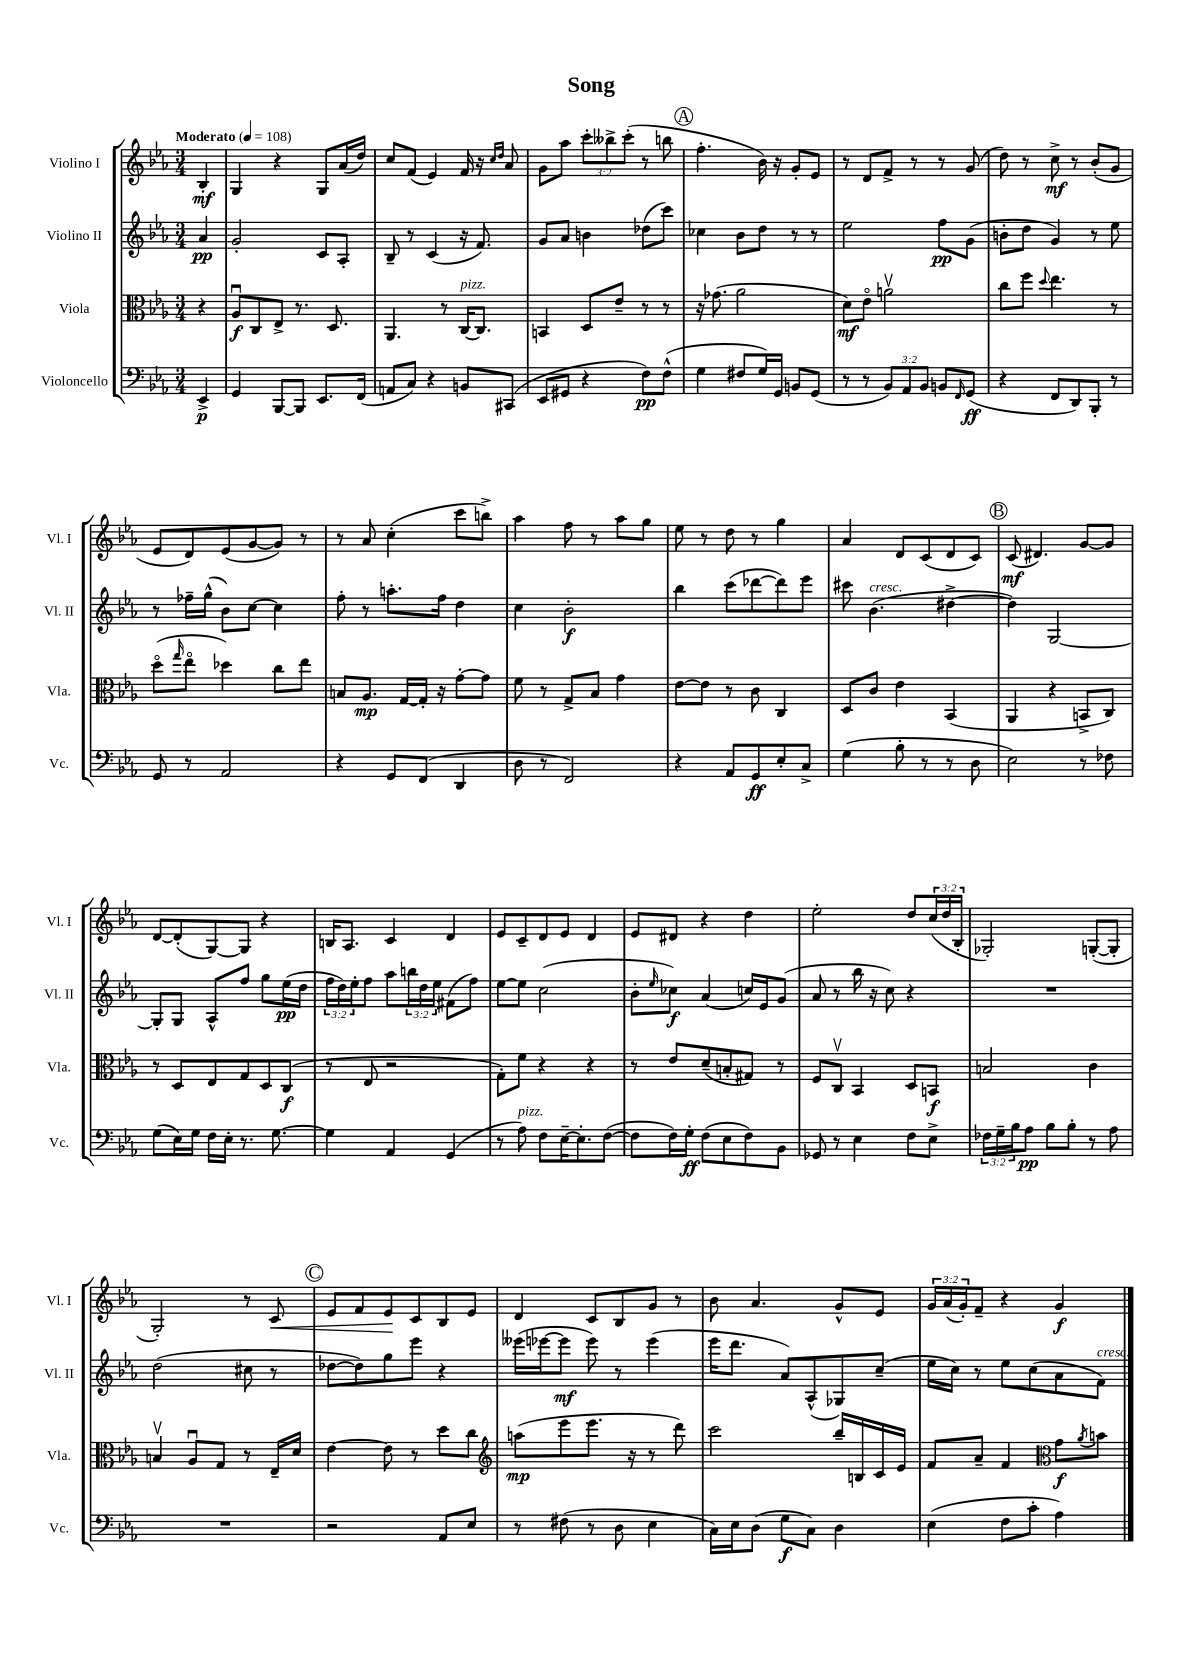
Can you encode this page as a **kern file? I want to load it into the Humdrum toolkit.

**kern	**dynam	**kern	**dynam	**kern	**dynam	**kern	**dynam
*part4	*part4	*part3	*part3	*part2	*part2	*part1	*part1
*staff4	*staff4	*staff3	*staff3	*staff2	*staff2	*staff1	*staff1
*I"Violoncello	*	*I"Viola	*	*I"Violino II	*	*I"Violino I	*
*I'Vc.	*	*I'Vla.	*	*I'Vl. II	*	*I'Vl. I	*
*clefF4	*	*clefC3	*	*clefG2	*	*clefG2	*
*k[b-e-a-]	*	*k[b-e-a-]	*	*k[b-e-a-]	*	*k[b-e-a-]	*
*M3/4	*	*M3/4	*	*M3/4	*	*M3/4	*
*MM108	*	*MM108	*	*MM108	*	*MM108	*
=	=	=	=	=	=	=	=
!	!	!	!	!	!	!LO:TX:a:B:t=Moderato	!
4EE-^/	p	4r	.	4a-/	pp	4B-'/	mf
=1	=1	=1	=1	=1	=1	=1	=1
4GG/	.	8A-u/L	f	2g'/	.	4G/	.
.	.	8C/	.	.	.	.	.
[8BBB-/L	.	8E-^/J	.	.	.	4r	.
8BBB-/J]	.	8.r	.	.	.	.	.
8.EE-/L	.	.	.	8c/L	.	8G/L	.
.	.	8.D/	.	.	.	.	.
.	.	.	.	8A-'/J	.	(16a-/L	.
(16FF/Jk	.	.	.	.	.	16dd/JJ)	.
=2	=2	=2	=2	=2	=2	=2	=2
8AAn/L	.	4.AA-/	.	8B-~/	.	8cc/L	.
8C/J)	.	.	.	8r	.	(8f/J	.
4r	.	.	.	(4c/	.	4e-/)	.
.	.	8r	.	.	.	.	.
!	!	!LO:TX:a:i:t=pizz.	!	!	!	!	!
8BBn/L	.	[16C/KL	.	16r	.	16f/	.
.	.	8.C/J]	.	8.f/)	.	16r	.
.	.	.	.	.	.	16qqcc/LL	.
.	.	.	.	.	.	16qqdd/JJ	.
(8CC#X/J	.	.	.	.	.	8a-/	.
=3	=3	=3	=3	=3	=3	=3	=3
8EE-/L	.	4BBn/	.	8g/L	.	8g\L	.
8GG#X/J	.	.	.	8a-/J	.	8aa-\J	.
4r	.	8D/L	.	4bn\	.	12ccc'\L	.
.	.	.	.	.	.	12bb--X^\	.
.	.	8e-~/J	.	.	.	.	.
.	.	.	.	.	.	(12ccc'\J	.
8F\L)	pp	8r	.	(8dd-X\L	.	8r	.
(8F^^\J	.	8r	.	8ccc\J)	.	8bbn\	.
!!LO:REH:place=s1:t=A
=4	=4	=4	=4	=4	=4	=4	=4
4G\	.	16r	.	4cc-X\	.	4.ff'\	.
.	.	(8.g-X\	.	.	.	.	.
8F#X/L	.	2a-\	.	8b-\L	.	.	.
16G/L)	.	.	.	8dd\J	.	16b-\)	.
16GG/JJ	.	.	.	.	.	16r	.
8BBn/L	.	.	.	8r	.	8g'/L	.
(8GG/J	.	.	.	8r	.	8e-/J	.
=5	=5	=5	=5	=5	=5	=5	=5
8r	.	8d\L)	mf	2ee-\	.	8r	.
8r	.	8e-\J	.	.	.	8d/L	.
12BB-/L)	.	2anv\	.	.	.	8f^/J	.
12AA-/	.	.	.	.	.	.	.
.	.	.	.	.	.	8r	.
12BB-/J	.	.	.	.	.	.	.
8BBn/L	.	.	.	8ff\L	pp	8r	.
16qqFF/	.	.	.	.	.	.	.
(8GG/J	ff	.	.	(8g\J	.	(8g/	.
=6	=6	=6	=6	=6	=6	=6	=6
4r	.	8cc\L	.	8bn'\L	.	8dd\)	.
.	.	8ff\J	.	8dd\J	.	8r	.
.	.	8qqdd/	.	.	.	.	.
8FF/L	.	4.ee-\	.	4g/)	.	8cc^\	mf
8DD/)	.	.	.	.	.	8r	.
8BBB-'/J	.	.	.	8r	.	(8b-'/L	.
8r	.	8r	.	8ee-\	.	8g/J	.
!!LO:LB:g=z
=7	=7	=7	=7	=7	=7	=7	=7
8GG/	.	(8dd\L	.	8r	.	8e-/L	.
.	.	16qqgg/	.	.	.	.	.
8r	.	8ee-\J	.	16ff-X~\LL	.	8d/)	.
.	.	.	.	(16gg^^\JJ	.	.	.
2AA-/	.	4dd-X\)	.	8b-\L)	.	(8e-/	.
.	.	.	.	[8cc\J	.	[8g/	.
.	.	8cc\L	.	4cc\]	.	8g/J])	.
.	.	8ee-\J	.	.	.	8r	.
=8	=8	=8	=8	=8	=8	=8	=8
4r	.	8Bn/L	.	8ff'\	.	8r	.
.	.	8.A-/J	mp	8r	.	8a-/	.
8GG/L	.	.	.	8.aan'\L	.	(4cc'\	.
.	.	[16G/LL	.	.	.	.	.
(8FF/J	.	16G'/JJ]	.	.	.	.	.
.	.	16r	.	16ff\Jk	.	.	.
4DD/	.	[8g'\L	.	4dd\	.	8ccc\L	.
.	.	8g\J]	.	.	.	8bbn^\J)	.
=9	=9	=9	=9	=9	=9	=9	=9
8D\	.	8f\	.	4cc\	.	4aa-\	.
8r	.	8r	.	.	.	.	.
2FF/)	.	8G^/L	.	2b-'\	f	8ff\	.
.	.	8B-/J	.	.	.	8r	.
.	.	4g\	.	.	.	8aa-\L	.
.	.	.	.	.	.	8gg\J	.
=10	=10	=10	=10	=10	=10	=10	=10
4r	.	[8e-\L	.	4bb-\	.	8ee-\	.
.	.	8e-\J]	.	.	.	8r	.
8AA-/L	.	8r	.	(8ccc\L	.	8dd\	.
8GG/	ff	8c\	.	[8ddd-X\	.	8r	.
8E-'/	.	4C/	.	8ddd-\])	.	4gg\	.
8C^/J	.	.	.	8eee-\J	.	.	.
=11	=11	=11	=11	=11	=11	=11	=11
(4G\	.	8D/L	.	8ccc#X\	.	4a-/	.
!	!	!	!	!LO:TX:a:i:t=cresc.	!	!	!
.	.	8c/J	.	(4.b-\	.	.	.
8B-'\	.	4e-\	.	.	.	8d/L	.
8r	.	.	.	.	.	(8c/	.
8r	.	(4BB-/	.	[4dd#X^\	.	8d/	.
8D\	.	.	.	.	.	8c/J)	.
!!LO:REH:place=s1:t=B
=12	=12	=12	=12	=12	=12	=12	=12
2E-\)	.	4AA-/	.	4dd#\])	.	(8c/	mf
.	.	.	.	.	.	4.d#X/)	.
.	.	4r	.	[2G/	.	.	.
8r	.	8BBn^/L	.	.	.	[8g/L	.
8F-X\	.	8C/J)	.	.	.	8g/J]	.
!!LO:LB:g=z
=13	=13	=13	=13	=13	=13	=13	=13
(8G\L	.	8r	.	8G'/L]	.	[8d/L	.
16E-\L)	.	8D/L	.	8G/J	.	(8d'/]	.
16G\JJ	.	.	.	.	.	.	.
16F\LL	.	8E-/	.	8A-^^/L	.	[8G/)	.
16E-'\JJ	.	.	.	.	.	.	.
8.r	.	8G/	.	8ff/J	.	8G/J]	.
.	.	8D/	.	8gg\L	.	4r	.
[8.G\	.	.	.	.	.	.	.
.	.	(8C/J	f	(16ee-\L	pp	.	.
.	.	.	.	16dd\JJ	.	.	.
=14	=14	=14	=14	=14	=14	=14	=14
4G\]	.	8r	.	24ff\LL	.	16Bn/KL	.
.	.	.	.	24dd\)	.	.	.
.	.	.	.	.	.	8.A-/J	.
.	.	.	.	24ee-'\J	.	.	.
.	.	8E-/	.	8ff\J	.	.	.
4AA-/	.	2r	.	8aa-\L	.	4c/	.
.	.	.	.	24bbn\L	.	.	.
.	.	.	.	24dd\	.	.	.
.	.	.	.	24ee-\JJ	.	.	.
(4GG/	.	.	.	(8f#X\L	.	4d/	.
.	.	.	.	8ff\J)	.	.	.
=15	=15	=15	=15	=15	=15	=15	=15
8r	.	8G'\L)	.	[8ee-\L	.	8e-/L	.
!LO:TX:a:i:t=pizz.	!	!	!	!	!	!	!
8A-\)	.	8f\J	.	8ee-\J]	.	8c~/	.
8F\L	.	4r	.	(2cc\	.	8d/	.
[16E-~\K	.	.	.	.	.	8e-/J	.
8.E-'\]	.	.	.	.	.	.	.
.	.	4r	.	.	.	4d/	.
([8F\J	.	.	.	.	.	.	.
=16	=16	=16	=16	=16	=16	=16	=16
8F\L]	.	8r	.	8b-'\L	.	8e-/L	.
.	.	.	.	16qqee-/	.	.	.
16F\L)	.	8e-/L	.	8cc-X\J)	f	8d#X/J	.
16G'\JJ	ff	.	.	.	.	.	.
(8F\L	.	(8d~/	.	(4a-/	.	4r	.
8E-\	.	8Bn'/	.	.	.	.	.
8F\)	.	8G#X/J)	.	16ccn/LL)	.	4dd\	.
.	.	.	.	16e-/J	.	.	.
8BB-\J	.	8r	.	(8g/J	.	.	.
=17	=17	=17	=17	=17	=17	=17	=17
8GG-X/	.	8F/L	.	8a-/	.	2ee-'\	.
8r	.	8Cv/J	.	8r	.	.	.
4E-\	.	4BB-/	.	16bb-\	.	.	.
.	.	.	.	16r	.	.	.
.	.	.	.	8cc\)	.	.	.
8F\L	.	8D/L	.	4r	.	8dd/L	.
8E-^\J	.	8BBn/J	f	.	.	(24cc/L	.
.	.	.	.	.	.	24dd/	.
.	.	.	.	.	.	24B-'/JJ	.
=18	=18	=18	=18	=18	=18	=18	=18
24F-X\LL	.	2Bn/	.	2.r	.	2G-X'/)	.
24G~\	.	.	.	.	.	.	.
24B-\J	.	.	.	.	.	.	.
8A-\J	pp	.	.	.	.	.	.
8B-\L	.	.	.	.	.	.	.
8B-'\J	.	.	.	.	.	.	.
8r	.	4c\	.	.	.	([8Gn'/L	.
8A-\	.	.	.	.	.	8G'/J]	.
!!LO:LB:g=z
=19	=19	=19	=19	=19	=19	=19	=19
2.r	.	4Bnv/	.	(2dd\	.	2G'/)	.
.	.	8A-u/L	.	.	.	.	.
.	.	8G/J	.	.	.	.	.
.	.	8r	.	8cc#X\	.	8r	.
!	!	!	!	!	!	!	!LO:HP:b
.	.	16E-~/LL	.	8r	.	8c/	<
.	.	16d/JJ	.	.	.	.	.
!!LO:REH:place=s1:t=C
=20	=20	=20	=20	=20	=20	=20	=20
2r	.	[4e-\	.	[8dd-X\L	.	8e-/L	.
.	.	.	.	8dd-\])	.	8f/	.
.	.	8e-\]	.	8gg\	.	8e-/	.
.	.	8r	.	8eee-\J	.	8c/	[
8AA-/L	.	8dd\L	.	4r	.	8B-/	.
8E-/J	.	8cc\J	.	.	.	8e-/J	.
=21	=21	=21	=21	=21	=21	=21	=21
*	*	*clefG2	*	*	*	*	*
8r	.	(8aan\L	mp	(16eee--X\LL	.	4d/	.
.	.	.	.	[16eee-X\J	.	.	.
(8F#X\	.	8eee-\	.	8eee-\J]	mf	.	.
8r	.	8.eee-\J	.	8eee-\)	.	8c/L	.
8D\	.	.	.	8r	.	8B-/	.
.	.	16r	.	.	.	.	.
4E-\	.	8r	.	(4eee-\	.	8g/J	.
.	.	8ddd\)	.	.	.	8r	.
=22	=22	=22	=22	=22	=22	=22	=22
16C\LL)	.	2ccc\	.	16eee-\KL	.	8b-\	.
16E-\J	.	.	.	8.ddd\J	.	.	.
(8D\J	.	.	.	.	.	4.a-/	.
8G\L	f	.	.	8a-/L)	.	.	.
8C\J)	.	.	.	(8A-^^/	.	.	.
4D\	.	16bb-~/LL	.	8G-X/)	.	8g^^/L	.
.	.	16Bn/	.	.	.	.	.
.	.	16c/	.	(8cc~/J	.	8e-/J	.
.	.	16e-/JJ	.	.	.	.	.
=23	=23	=23	=23	=23	=23	=23	=23
(4E-\	.	8f/L	.	16ee-\LL	.	24g/LL	.
.	.	.	.	.	.	(24a-/	.
.	.	.	.	16cc\JJ)	.	.	.
.	.	.	.	.	.	24g'/J)	.
.	.	8a-~/J	.	8r	.	8f~/J	.
8F\L	.	4f/	.	8ee-\L	.	4r	.
8c'\J	.	.	.	(8cc\	.	.	.
*	*	*clefC3	*	*	*	*	*
4A-\)	.	8g\L	f	8a-\	.	4g/	f
.	.	8qa-/	.	.	.	.	.
!	!	!	!	!LO:TX:a:i:t=cresc.	!	!	!
.	.	8bn\J	.	8f\J)	.	.	.
==	==	==	==	==	==	==	==
*-	*-	*-	*-	*-	*-	*-	*-
